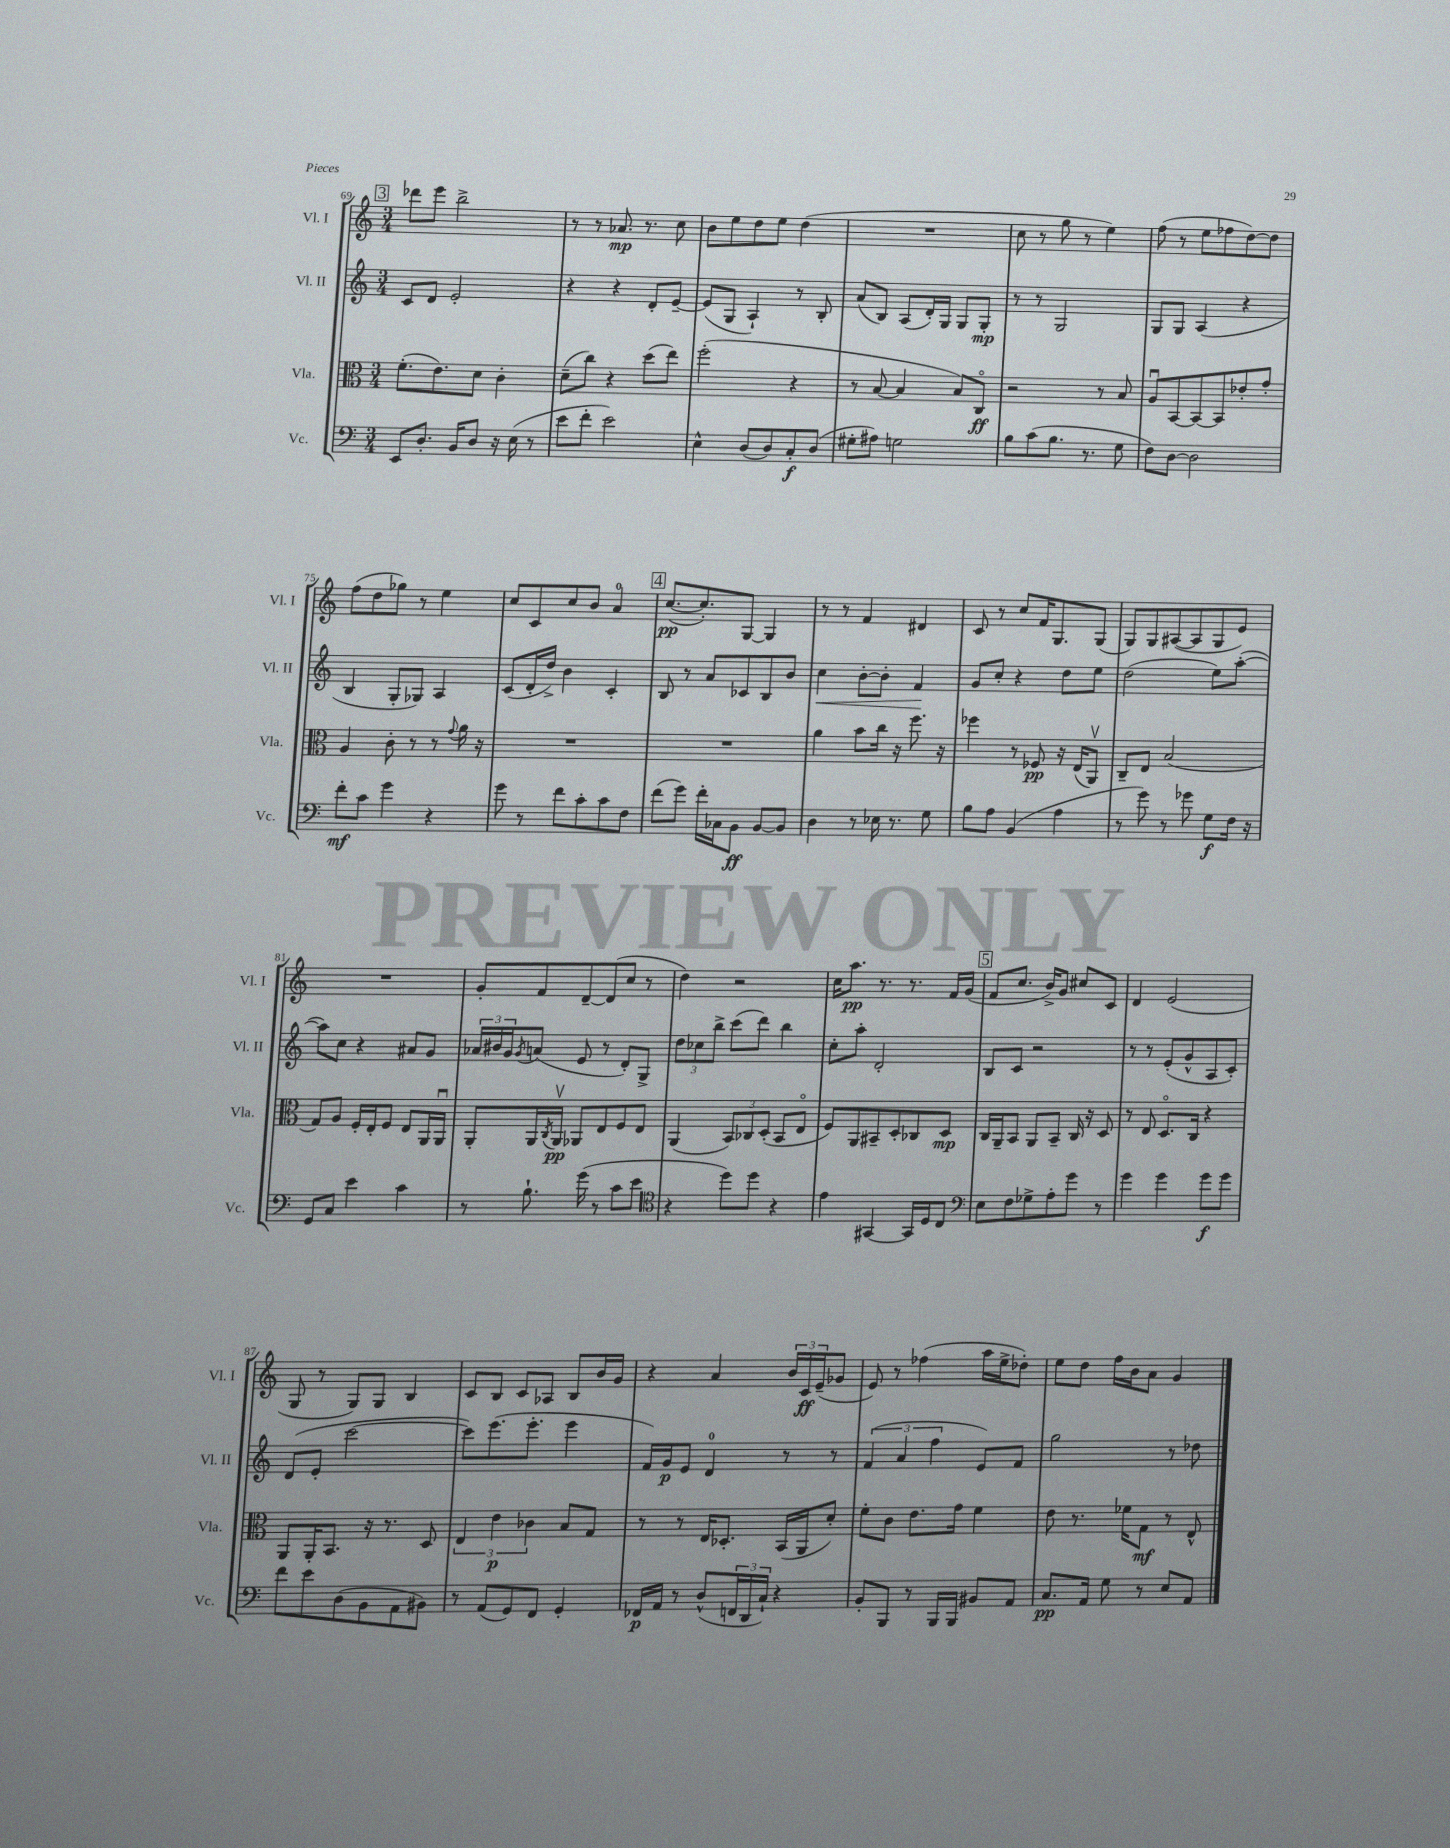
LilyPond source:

<<
\new StaffGroup <<
\new Staff = "s0" \with { instrumentName = "Vl. I" shortInstrumentName = "Vl. I" } {
    \clef treble \key c \major \numericTimeSignature \time 3/4
    \mark \markup { \box "3" } des'''8 e'''8 b''2-> |
    r8 r8 aes'8.\mp r8. c''8 |
    b'8 e''8 d''8 e''8 d''4( |
    R2. |
    c''8 r8 g''8 r8 e''4) |
    f''8( r8 e''8 fes''8 d''8~) d''8 |
    f''8( d''8 ges''8) r8 e''4 |
    c''8 c'8 c''8 b'8 a'4-0 |
    \mark \markup { \box "4" } c''8.~\pp( c''8.-.) g8~ g4 |
    r8 r8 f'4 dis'4 |
    c'8 r8 c''8 f'16 g8. g8( |
    g8) g8 ais8~( ais8 g8 e'8) |
    R2. |
    g'8-. f'8 d'8~-- d'8( c''8 r8 |
    d''4) r2 |
    c''16 a''8.\pp r8. r8. f'16 g'16( |
    \mark \markup { \box "5" } f'8 c''8. b'16->) g'8 cis''8 c'8 |
    d'4 e'2( |
    g8 r8 g8) g8 b4 |
    c'8 b8 c'8 aes8 b8 b'16 g'16 |
    r4 a'4 \tuplet 3/2 { b'16 c'16\ff e'16--( } ges'8 |
    e'8) r8 fes''4( a''16 e''16-> des''8-.) |
    e''8 d''8 f''16 b'16 a'8 g'4 \bar "|." |
}
\new Staff = "s1" \with { instrumentName = "Vl. II" shortInstrumentName = "Vl. II" } {
    \clef treble \key c \major \numericTimeSignature \time 3/4
    \mark \markup { \box "3" } c'8 d'8 e'2-. |
    r4 r4 d'8-. e'8~-- |
    e'8( g8 a4-!) r8 b8-. |
    a'8( b8) a8( d'16-.) g16 g8 g8-.\mp |
    r8 r8 g2 |
    g8 g8 a4( r4 |
    b4 g8-. ges8) a4 |
    c'8( d'16-. d''16->) b'4 c'4-. |
    \mark \markup { \box "4" } b8 r8 a'8 ces'8 b8 b'8 |
    c''4\< b'8~-. b'8-. f'4\! |
    g'8 c''8-. r4 d''8 e''8 |
    d''2( e''8) a''8~-.( |
    a''8) c''8 r4 ais'8 g'8 |
    \tuplet 3/2 { aes'16 bis'16 g'16 } \acciaccatura { g'8 } a'8( e'8 r8 d'8-.) g8-> |
    \tuplet 3/2 { d''8 ces''8 b''8-> } c'''8( d'''8) b''4 |
    c''8-. a''8-. d'2-. |
    \mark \markup { \box "5" } b8 c'8 r2 |
    r8 r8 e'8-.( g'8-^ a8 c'8-.) |
    d'8( e'8-. c'''2~ |
    c'''8) e'''8.( e'''8.-. e'''4 |
    f'16) g'16\p e'8 d'4-0 r8 r8 |
    \tuplet 3/2 { f'4( a'4 f''4 } e'8) f'8 |
    g''2 r8 des''8 \bar "|." |
}
\new Staff = "s2" \with { instrumentName = "Vla." shortInstrumentName = "Vla." } {
    \clef alto \key c \major \numericTimeSignature \time 3/4
    \mark \markup { \box "3" } f'8.-.( e'8.) d'8 c'4-. |
    d'8--( c''8) r4 d''8( e''8) |
    f''2-.( r4 |
    r8 b8~ b4 b8) c8\flageolet\ff |
    r2 r8 b8 |
    a8\downbow b,8~ b,8~ b,8 ees'8-. g'8-. |
    a4 c'8-. r8 r8 \appoggiatura { g'8 } a'16 r16 |
    R2. |
    \mark \markup { \box "4" } R2. |
    a'4 b'8 c''16 r16 f''8. r16 |
    fes''4 r8 fes8\pp r16 e16( a,8\upbow) |
    c8-- e8 b2( |
    g8) a8 f16-. e16-. f8 e8 a,16 a,16\downbow |
    a,8-. a,16 \acciaccatura { c8 } a,16\upbow\pp aes,8 e8 f8 e8 |
    a,4( \tuplet 3/2 { b,8) ces8 d8-.( } b,8 e8\flageolet |
    f8) a,8 bis,8-- d8-. ces8 d8\mp |
    \mark \markup { \box "5" } c16 a,16-- b,8 a,8 b,8-- c16 r16 d8 |
    r8 e8 d8.\flageolet c16 r4 |
    a,8 a,16-. b,8. r16 r8. d8 |
    \tuplet 3/2 { e4 e'4\p ces'4 } b8 g8 |
    r8 r8 e16 des8.-. b,16( a,16 d'8-.) |
    f'8-. c'8 e'8. g'16 f'4 |
    e'8 r8. fes'16 g8\mf r8 e8-^ \bar "|." |
}
\new Staff = "s3" \with { instrumentName = "Vc." shortInstrumentName = "Vc." } {
    \clef bass \key c \major \numericTimeSignature \time 3/4
    \mark \markup { \box "3" } e,8 d8.-. b,16 d8 r16 e16( r8 |
    e'8 f'8-. e'2) |
    e4-^ d8( d8) c8-.\f d8( |
    gis8-. ais8) g2 |
    b8 c'8( b8. r8. g8 |
    f8) d8~ d2 |
    f'8-.\mf c'8 g'4 r4 |
    g'8 r8 f'8 c'8-. c'8 f8 |
    \mark \markup { \box "4" } f'8( g'8) f'16-. ces16 b,8\ff b,8~ b,8 |
    d4 r8 ees16 r8. g8 |
    b8 a8 b,4( a4 |
    r8 g'8) r8 ges'8 g8\f f16 r16 |
    g,8 c8 e'4 c'4 |
    r8 b8.-! g'16( r8 c'8 e'8 |
    \clef tenor r4 d''8) d''8 r4 |
    e'4 gis,4~ gis,16 d16 c8 |
    \mark \markup { \box "5" } \clef bass e8 f8 ges8-> a8-. g'8 r8 |
    g'4 g'4 g'8\f g'8 |
    f'8 e'8 d8( b,8 a,8 bis,8) |
    r8 a,8( g,8) f,8 g,4-. |
    fes,16\p a,16 r8 d8-^( \tuplet 3/2 { f,16 d,16 c16-!) } r4 |
    b,8-. b,,8 r8 b,,16 b,,16 bis,8 a,8 |
    c8.\pp a,16 g8 r8 e8 a,8 \bar "|." |
}
>>
>>
\layout { \context { \Score currentBarNumber = #69 } }
